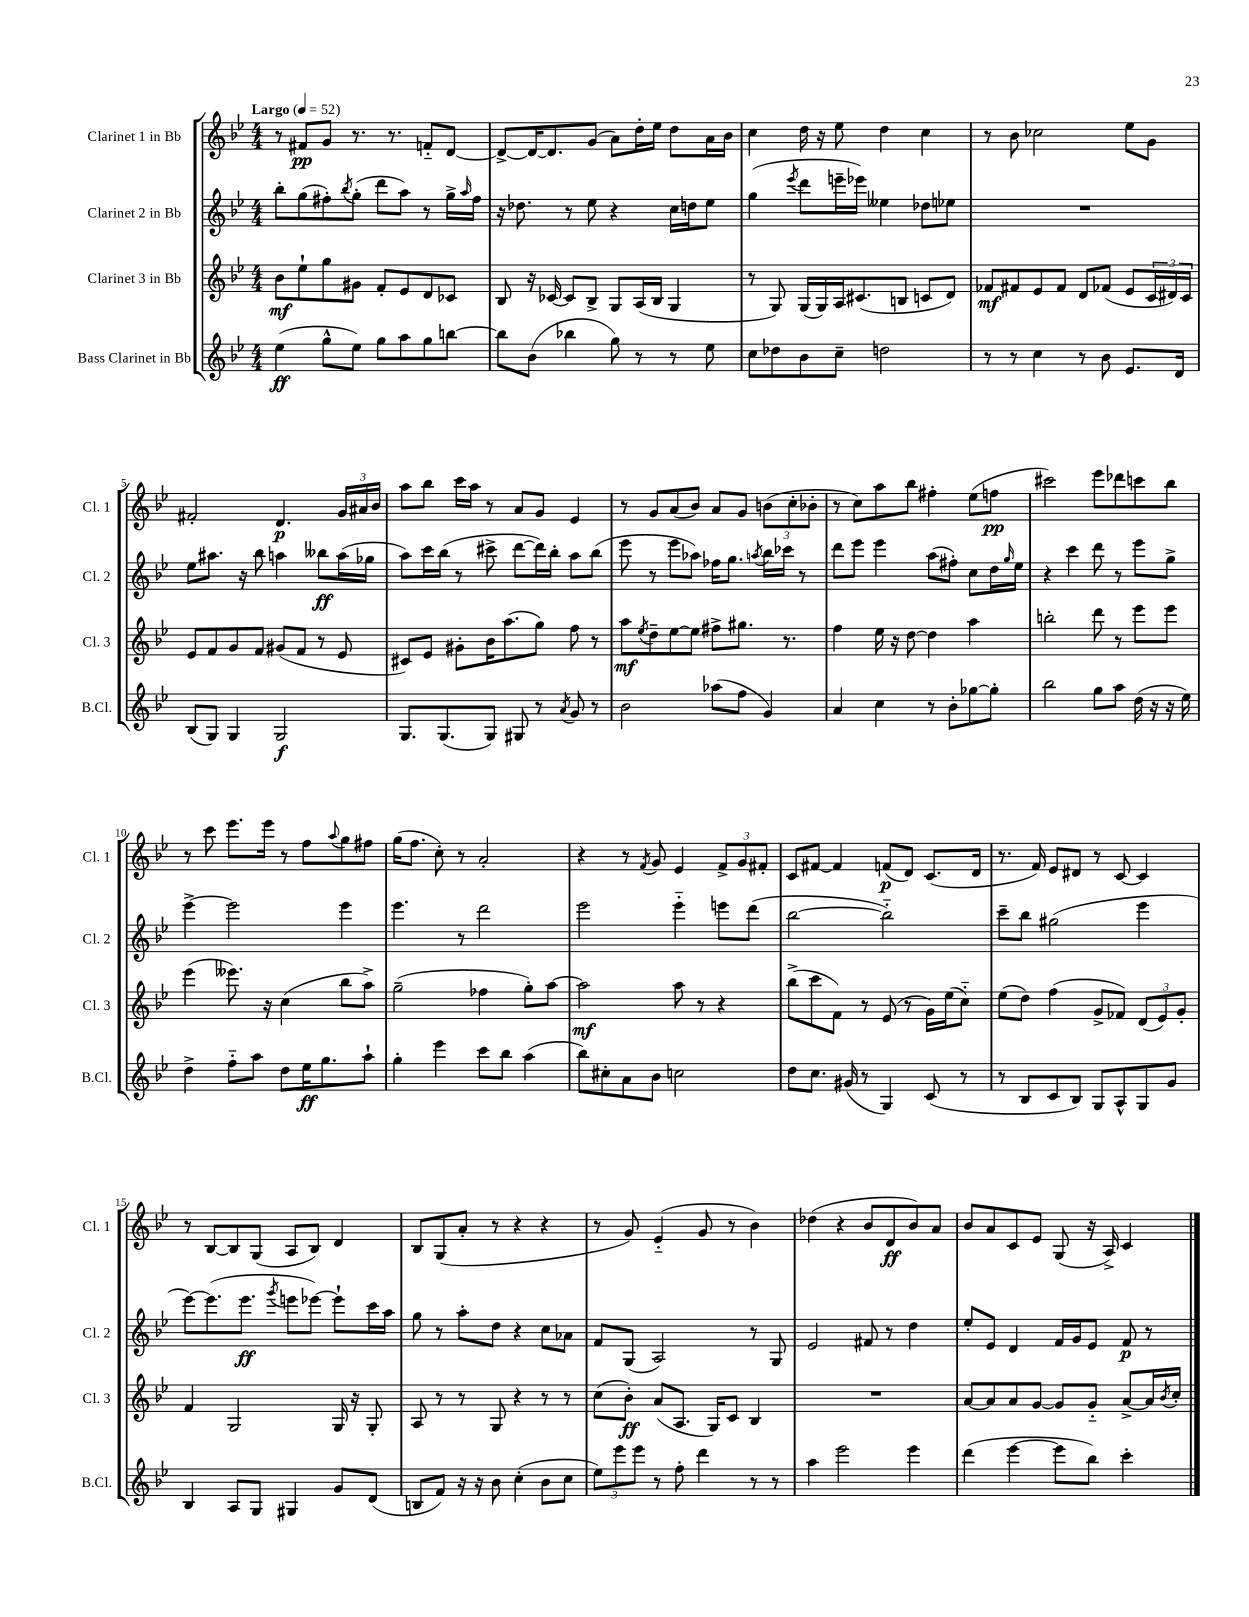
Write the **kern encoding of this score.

**kern	**dynam	**kern	**dynam	**kern	**dynam	**kern	**dynam
*part4	*part4	*part3	*part3	*part2	*part2	*part1	*part1
*staff4	*staff4	*staff3	*staff3	*staff2	*staff2	*staff1	*staff1
*I"Bass Clarinet in Bb	*	*I"Clarinet 3 in Bb	*	*I"Clarinet 2 in Bb	*	*I"Clarinet 1 in Bb	*
*I'B.Cl.	*	*I'Cl. 3	*	*I'Cl. 2	*	*I'Cl. 1	*
*clefG2	*	*clefG2	*	*clefG2	*	*clefG2	*
*k[b-e-]	*	*k[b-e-]	*	*k[b-e-]	*	*k[b-e-]	*
*M4/4	*	*M4/4	*	*M4/4	*	*M4/4	*
*MM52	*	*MM52	*	*MM52	*	*MM52	*
=1	=1	=1	=1	=1	=1	=1	=1
!	!	!	!	!	!	!LO:TX:a:B:t=Largo	!
(4ee-\	ff	8b-\L	mf	8bb-'\L	.	8r	.
.	.	8ee-`\	.	(8gg\	.	8f#X/L	pp
8gg^^\L	.	8gg\	.	8ff#X'\)	.	8g/J	.
.	.	.	.	8qbb-/	.	.	.
8ee-\J)	.	8g#X\J	.	(8gg'\J	.	8.r	.
8gg\L	.	8f'/L	.	8ddd\L	.	.	.
.	.	.	.	.	.	8.r	.
8aa\	.	8e-/	.	8aa\J)	.	.	.
8gg\	.	8d/	.	8r	.	8fn/L	.
[8bbn\J	.	8c-X/J	.	16gg^\LL	.	[8d/J	.
.	.	.	.	16qqaa/	.	.	.
.	.	.	.	16ff#\JJ	.	.	.
=2	=2	=2	=2	=2	=2	=2	=2
8bb\L]	.	8B-/	.	16r	.	8d^/L_	.
.	.	.	.	8.dd-X\	.	.	.
(8b-\J	.	16r	.	.	.	16d/K_	.
.	.	[16c-X/	.	.	.	8.d/]	.
4bb-X\	.	8c-/L]	.	8r	.	.	.
.	.	8B-^/J	.	8ee-\	.	(8g/J	.
8gg\)	.	8G/L	.	4r	.	8a\L)	.
8r	.	(16A/L	.	.	.	16dd'\L	.
.	.	16B-/JJ	.	.	.	16ee-\JJ	.
8r	.	4G/	.	16cc\LL	.	8dd\L	.
.	.	.	.	16ddn\J	.	.	.
8ee-\	.	.	.	8ee-\J	.	16a\L	.
.	.	.	.	.	.	16b-\JJ	.
=3	=3	=3	=3	=3	=3	=3	=3
8cc\L	.	8r	.	(4gg\	.	4cc\	.
8dd-X\	.	8G/)	.	.	.	.	.
.	.	.	.	8qeee-/	.	.	.
8b-\	.	(16G/LL	.	8ddd\L	.	16dd\	.
.	.	16G/)	.	.	.	16r	.
8cc~\J	.	16A/J	.	16eeen~\L	.	8ee-\	.
.	.	(8.c#X/	.	16eee-X\JJ)	.	.	.
2ddn\	.	.	.	4ee--X\	.	4dd\	.
.	.	8Bn/J	.	.	.	.	.
.	.	8cn/L	.	8dd-X\L	.	4cc\	.
.	.	8d/J)	.	8ee-X\J	.	.	.
=4	=4	=4	=4	=4	=4	=4	=4
8r	.	8f-X/L	mf	1r	.	8r	.
8r	.	8f#X/	.	.	.	8b-\	.
4cc\	.	8e-/	.	.	.	2cc-X\	.
.	.	8f#/J	.	.	.	.	.
8r	.	8d/L	.	.	.	.	.
8b-\	.	(8f-X/J	.	.	.	.	.
8.e-/L	.	8e-/L	.	.	.	8ee-\L	.
.	.	24c/L	.	.	.	8g\J	.
.	.	24d#X/)	.	.	.	.	.
16d/Jk	.	.	.	.	.	.	.
.	.	24c/JJ	.	.	.	.	.
!!LO:LB:g=z
=5	=5	=5	=5	=5	=5	=5	=5
(8B-/L	.	8e-/L	.	8ee-\L	.	2f#X'/	.
8G/J)	.	8f/	.	8.aa#X\J	.	.	.
4G/	.	8g/	.	.	.	.	.
.	.	.	.	16r	.	.	.
.	.	8f/J	.	8bb-\	.	.	.
2G/	f	(8g#X/L	.	4aan\	.	4.d/	p
.	.	8f/J	.	.	.	.	.
.	.	8r	.	8bb--X\L	ff	.	.
.	.	8e-/	.	(16aa\L	.	24g/LL	.
.	.	.	.	.	.	24a#X/	.
.	.	.	.	16gg-X\JJ	.	.	.
.	.	.	.	.	.	24b-/JJ	.
=6	=6	=6	=6	=6	=6	=6	=6
8.G/L	.	8c#X/L)	.	8aa\L)	.	8aa\L	.
.	.	8e-/J	.	16ccc\L	.	8bb-\J	.
(8.G/	.	.	.	(16bb-\JJ	.	.	.
.	.	8g#X'\L	.	8r	.	16ccc\LL	.
.	.	.	.	.	.	16aa\JJ	.
8G/J)	.	16b-\K	.	8ccc#X^\	.	8r	.
.	.	(8.aa\	.	.	.	.	.
8G#X/	.	.	.	[8ddd\L	.	8a/L	.
8r	.	8gg\J)	.	16ddd\L])	.	8g/J	.
.	.	.	.	16bb-'\JJ	.	.	.
8qa/	.	.	.	.	.	.	.
8g/	.	8ff\	.	8aa\L	.	4e-/	.
8r	.	8r	.	(8bb-\J	.	.	.
=7	=7	=7	=7	=7	=7	=7	=7
2b-\	.	8aa\L	mf	8eee-\	.	8r	.
.	.	8qee-/	.	.	.	.	.
.	.	8dd~\	.	8r	.	8g/L	.
.	.	[8ee-\	.	8eee-\L	.	(8a/	.
.	.	8ee-\J]	.	8aa-X\J)	.	8b-/J)	.
(8aa-X\L	.	8ff#X^\L	.	16ff-X\KL	.	8a/L	.
.	.	.	.	8.gg\J	.	.	.
8ff\J	.	8.gg#X\J	.	.	.	8g/J	.
.	.	.	.	8qaan/	.	.	.
4g/)	.	.	.	16bb-\LL	.	(12bn\L	.
.	.	8.r	.	16ccc-X\JJ	.	.	.
.	.	.	.	.	.	12cc'\	.
.	.	.	.	8r	.	.	.
.	.	.	.	.	.	12b-X'\J	.
=8	=8	=8	=8	=8	=8	=8	=8
4a/	.	4ff\	.	8ddd\L	.	8r	.
.	.	.	.	8eee-\J	.	8cc\L)	.
4cc\	.	16ee-\	.	4eee-\	.	8aa\	.
.	.	16r	.	.	.	.	.
.	.	[8dd\	.	.	.	8bb-\J	.
8r	.	4dd\]	.	(8aa\L	.	4ff#X'\	.
8b-'\L	.	.	.	8ff#X'\J)	.	.	.
[8gg-X\	.	4aa\	.	8cc\L	.	(8ee-\L	.
8gg-'\J]	.	.	.	16dd\L	.	8ffn\J	pp
.	.	.	.	16qqgg/	.	.	.
.	.	.	.	16ee-\JJ	.	.	.
=9	=9	=9	=9	=9	=9	=9	=9
2bb-\	.	2bbn'\	.	4r	.	2ccc#X\)	.
.	.	.	.	4ccc\	.	.	.
8gg\L	.	8ddd\	.	8ddd\	.	8eee-\L	.
8aa\J	.	8r	.	8r	.	8ddd-X\	.
(16dd\	.	8eee-\L	.	8eee-\L	.	8cccn\	.
16r	.	.	.	.	.	.	.
16r	.	8eee-\J	.	8gg^\J	.	8bb-\J	.
16ee-\)	.	.	.	.	.	.	.
!!LO:LB:g=z
=10	=10	=10	=10	=10	=10	=10	=10
4dd^\	.	(4eee-\	.	[4eee-^\	.	8r	.
.	.	.	.	.	.	8ccc\	.
8ff\L	.	8.eee--X\)	.	2eee-\]	.	8.eee-\L	.
8aa\J	.	.	.	.	.	.	.
.	.	16r	.	.	.	16eee-\Jk	.
8dd\L	.	(4cc\	.	.	.	8r	.
16ee-\K	ff	.	.	.	.	8ff\L	.
8.gg\	.	.	.	.	.	.	.
.	.	.	.	.	.	8qqaa/	.
.	.	8bb-\L	.	4eee-\	.	8gg\	.
8aa`\J	.	8aa^\J)	.	.	.	8ff#X\J	.
=11	=11	=11	=11	=11	=11	=11	=11
4gg'\	.	(2gg~\	.	4.eee-\	.	(16gg\KL	.
.	.	.	.	.	.	8.ff\J	.
4eee-\	.	.	.	.	.	8cc'\)	.
.	.	.	.	8r	.	8r	.
8ccc\L	.	4ff-X\	.	2ddd\	.	2a'/	.
8bb-\J	.	.	.	.	.	.	.
(4aa\	.	8gg'\L)	.	.	.	.	.
.	.	[8aa\J	.	.	.	.	.
=12	=12	=12	=12	=12	=12	=12	=12
8bb-\L)	.	2aa\]	mf	2eee-\	.	4r	.
8cc#X'\	.	.	.	.	.	.	.
8a\	.	.	.	.	.	8r	.
.	.	.	.	.	.	8qf/	.
8b-\J	.	.	.	.	.	8g/	.
2ccn\	.	8aa\	.	4eee-\	.	4e-/	.
.	.	8r	.	.	.	.	.
.	.	4r	.	8eeen\L	.	12f^/L	.
.	.	.	.	.	.	12g/	.
.	.	.	.	(8ddd\J	.	.	.
.	.	.	.	.	.	12f#X'/J	.
=13	=13	=13	=13	=13	=13	=13	=13
8dd\L	.	(8bb-^\L	.	[2bb-\	.	8c/L	.
8.cc\J	.	8ccc\	.	.	.	[8f#X/J	.
.	.	8f\J)	.	.	.	4f#/]	.
(16g#X/	.	.	.	.	.	.	.
8r	.	8r	.	.	.	.	.
4G/)	.	(8e-/	.	2bb-\])	.	(8fn/L	p
.	.	8r	.	.	.	8d/J)	.
(8c/	.	16g\LL)	.	.	.	(8.c/L	.
.	.	(16ee-\J	.	.	.	.	.
8r	.	8cc\J)	.	.	.	.	.
.	.	.	.	.	.	16d/Jk	.
=14	=14	=14	=14	=14	=14	=14	=14
8r	.	(8ee-\L	.	8ccc~\L	.	8.r	.
8B-/L	.	8dd\J)	.	8bb-\J	.	.	.
.	.	.	.	.	.	16f/)	.
8c/	.	(4ff\	.	(2gg#X\	.	8e-/L	.
8B-/J)	.	.	.	.	.	8d#X/J	.
8G/L	.	8g^/L	.	.	.	8r	.
8A^^/	.	8f-X/J)	.	.	.	[8c/	.
8G/	.	(12d/L	.	4eee-\	.	4c/]	.
.	.	12e-/)	.	.	.	.	.
8g/J	.	.	.	.	.	.	.
.	.	12g'/J	.	.	.	.	.
!!LO:LB:g=z
=15	=15	=15	=15	=15	=15	=15	=15
4B-/	.	4f/	.	[8eee-\L)	.	8r	.
.	.	.	.	(8.eee-\]	.	[8B-/L	.
8A/L	.	2G/	.	.	.	8B-/]	.
.	.	.	.	8.eee-\J	ff	.	.
8G/J	.	.	.	.	.	(8G/J	.
.	.	.	.	8qggg/	.	.	.
4G#X/	.	.	.	8eeen\L	.	8A/L	.
.	.	.	.	[8eee-X\J)	.	8B-/J)	.
8g/L	.	16G/	.	8eee-`\L]	.	4d/	.
.	.	16r	.	.	.	.	.
(8d/J	.	8G'/	.	16ccc\L	.	.	.
.	.	.	.	16aa\JJ	.	.	.
=16	=16	=16	=16	=16	=16	=16	=16
8Bn/L	.	8A/	.	8gg\	.	8B-/L	.
8f/J)	.	8r	.	8r	.	(8G/	.
16r	.	8r	.	8aa'\L	.	8a'/J	.
16r	.	.	.	.	.	.	.
8b-\	.	8G/	.	8dd\J	.	8r	.
(4cc'\	.	4r	.	4r	.	4r	.
8b-\L	.	8r	.	8cc\L	.	4r	.
8cc\J	.	8r	.	8a-X\J	.	.	.
=17	=17	=17	=17	=17	=17	=17	=17
12ee-\L)	.	(8cc\L	.	8f/L	.	8r	.
12eee-\	.	.	.	.	.	.	.
.	.	8b-'\J)	ff	(8G/J	.	8g/)	.
12eee-\J	.	.	.	.	.	.	.
8r	.	(8a/L	.	2A/)	.	(4e-/	.
8ff'\	.	8.A/J	.	.	.	.	.
4ddd\	.	.	.	.	.	8g/	.
.	.	16G/KL)	.	.	.	.	.
.	.	8c/J	.	.	.	8r	.
8r	.	4B-/	.	8r	.	4b-\)	.
8r	.	.	.	8G/	.	.	.
=18	=18	=18	=18	=18	=18	=18	=18
4aa\	.	1r	.	2e-/	.	(4dd-X\	.
2eee-\	.	.	.	.	.	4r	.
.	.	.	.	8f#X/	.	8b-/L	.
.	.	.	.	8r	.	8d/	ff
4eee-\	.	.	.	4dd\	.	8b-/)	.
.	.	.	.	.	.	8a/J	.
=19	=19	=19	=19	=19	=19	=19	=19
(4ddd\	.	[8a/L	.	8ee-'/L	.	8b-/L	.
.	.	8a/]	.	8e-/J	.	8a/	.
[4eee-\	.	8a/	.	4d/	.	8c/	.
.	.	[8g/J	.	.	.	8e-/J	.
8eee-\L]	.	8g/L]	.	16f/LL	.	(8G/	.
.	.	.	.	16g/J	.	.	.
8bb-\J)	.	8g/J	.	8e-/J	.	16r	.
.	.	.	.	.	.	16A^/)	.
4ccc'\	.	[8a^/L	.	8f/	p	4c/	.
.	.	16a/L]	.	8r	.	.	.
.	.	8qb-/	.	.	.	.	.
.	.	16cc'/JJ	.	.	.	.	.
==	==	==	==	==	==	==	==
*-	*-	*-	*-	*-	*-	*-	*-
